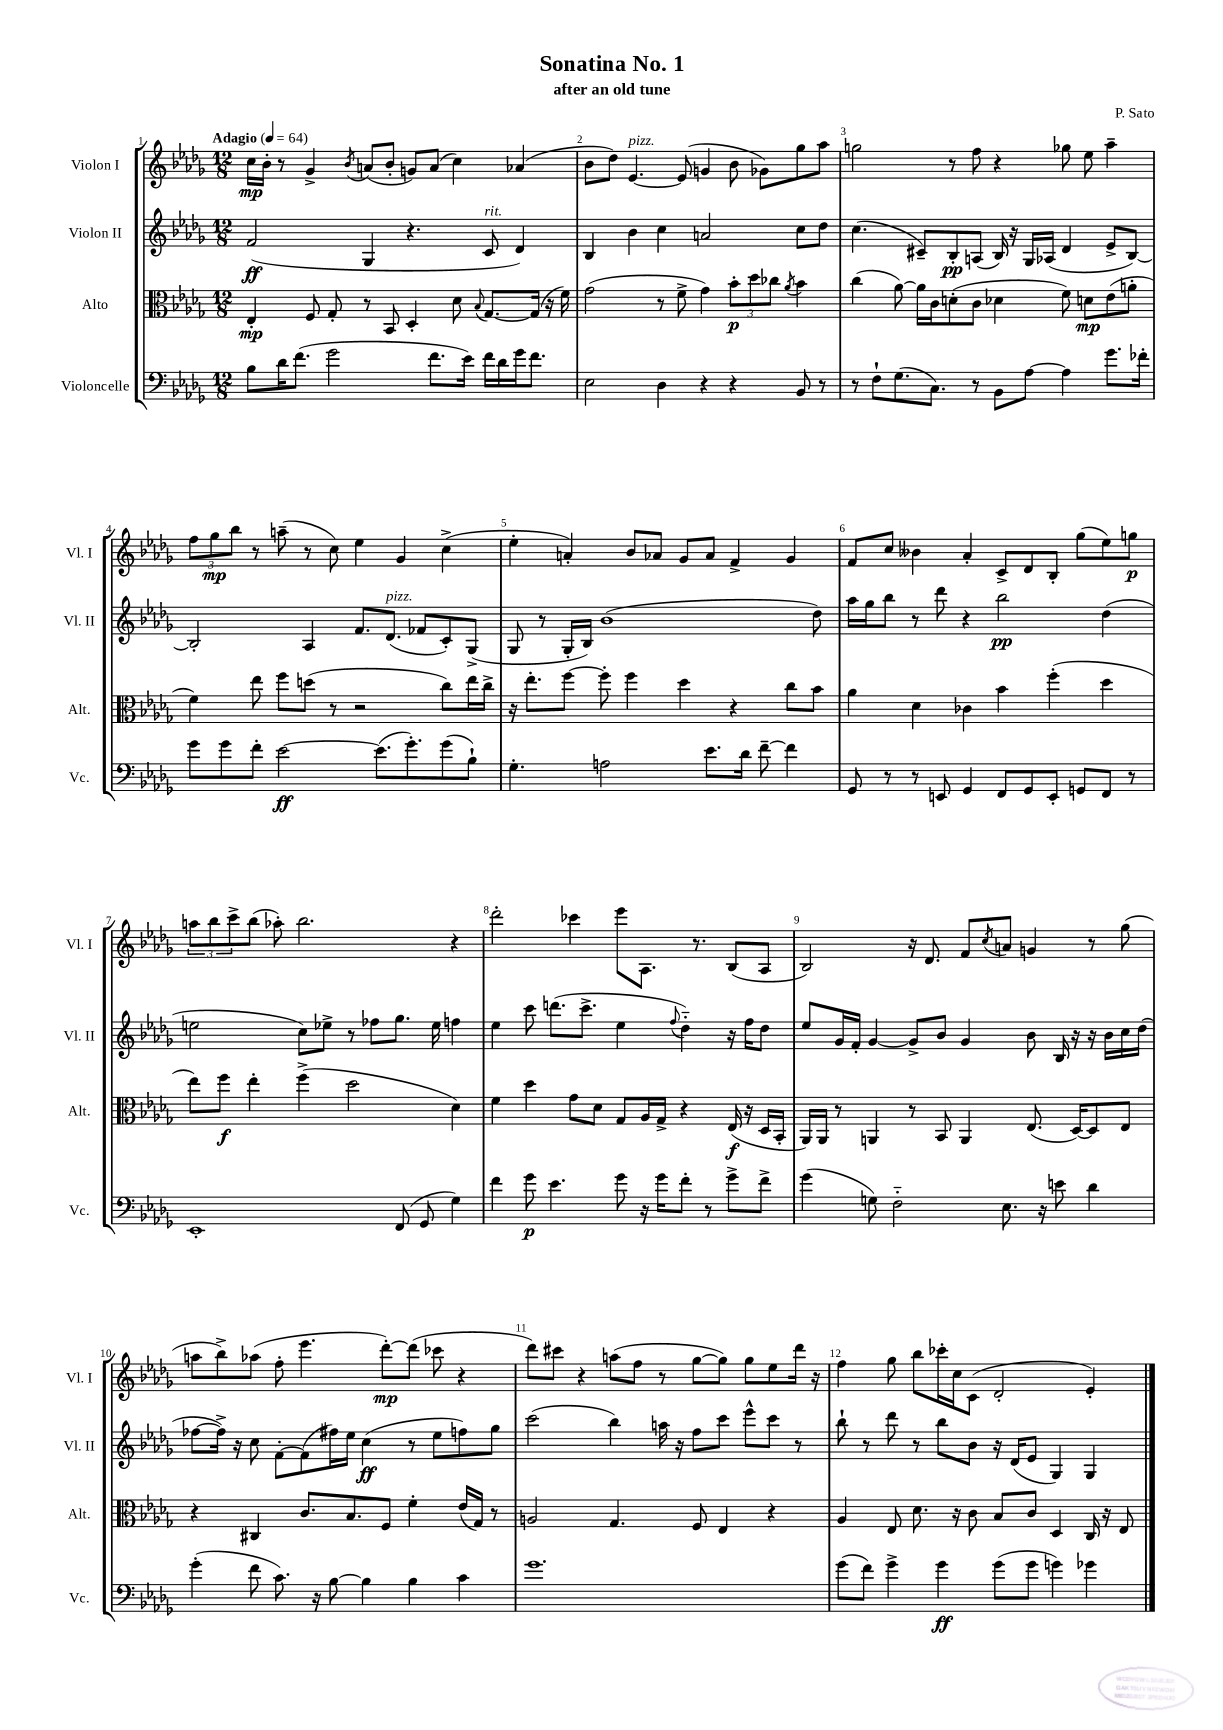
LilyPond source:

\header { title = "Sonatina No. 1" composer = "P. Sato" subtitle = "after an old tune" }
<<
\new StaffGroup <<
\new Staff = "s0" \with { instrumentName = "Violon I" shortInstrumentName = "Vl. I" } {
    \clef treble \key des \major \numericTimeSignature \time 12/8 \tempo "Adagio" 4 = 64
    c''16\mp bes'16-. r8 ges'4-> \acciaccatura { bes'8 } a'8( bes'8-. g'8) a'8( c''4) aes'4( |
    bes'8 des''8) ees'4.~^\markup { \italic "pizz." } ees'8( g'4 bes'8 ges'8) ges''8 aes''8 |
    g''2 r8 f''8 r4 ges''8 ees''8 aes''4-- |
    \tuplet 3/2 { f''8 ges''8\mp bes''8 } r8 a''8--( r8 c''8) ees''4 ges'4 c''4->( |
    ees''4-. a'4-.) bes'8 aes'8 ges'8 aes'8 f'4-> ges'4 |
    f'8 c''8 beses'4 aes'4-. c'8-> des'8 bes8-. ges''8( ees''8) g''8\p |
    \tuplet 3/2 { a''8 bes''8 c'''8-> } bes''8( aes''8-.) bes''2. r4 |
    des'''2-. ces'''4 ees'''8 aes8. r8. bes8( aes8 |
    bes2) r16 des'8. f'8 \acciaccatura { c''8 } a'8 g'4 r8 ges''8( |
    a''8 bes''8->) aes''8( f''8-. ees'''4. des'''8~-.\mp) des'''8( ces'''8 r4 |
    des'''8) cis'''8 r4 a''8( f''8 r8 ges''8~ ges''8) ges''8 ees''8 des'''16 r16 |
    f''4 ges''8 bes''8 ces'''16-. c''16 c'8( des'2-. ees'4-.) \bar "|." |
}
\new Staff = "s1" \with { instrumentName = "Violon II" shortInstrumentName = "Vl. II" } {
    \clef treble \key des \major \numericTimeSignature \time 12/8
    f'2\ff( ges4 r4. c'8^\markup { \italic "rit." } des'4) |
    bes4 bes'4 c''4 a'2 c''8 des''8 |
    c''4.( cis'8--) bes8-.\pp a8( bes16) r16 ges16 aes16( des'4 ees'8-> bes8~) |
    bes2-. aes4 f'8. des'8.^\markup { \italic "pizz." }( fes'8 c'8-.) ges8->( |
    ges8 r8 ges16-. bes16) bes'1( des''8) |
    aes''16 ges''16 bes''8 r8 des'''8 r4 bes''2\pp des''4( |
    e''2 c''8) ees''8-> r8 fes''8 ges''8. ees''16 f''4 |
    ees''4 c'''8 d'''8.( c'''8.-> ees''4 \appoggiatura { f''8 } des''4-_) r16 f''16 des''8 |
    ees''8 ges'16 f'16-. ges'4~ ges'8-> bes'8 ges'4 bes'8 bes16 r16 r16 bes'16 c''16 des''16( |
    fes''8~ fes''16->) r16 c''8 f'8~-. f'8( fis''16) ees''16 c''4\ff( r8 ees''8 f''8) ges''8 |
    c'''2( bes''4) a''16 r16 f''8 c'''8 ees'''8-^ c'''8 r8 |
    bes''8-! r8 des'''8 r8 bes''8 bes'8 r16 des'16( ees'8 ges4) ges4 \bar "|." |
}
\new Staff = "s2" \with { instrumentName = "Alto" shortInstrumentName = "Alt." } {
    \clef alto \key des \major \numericTimeSignature \time 12/8
    ees4-.\mp f8 ges8-. r8 bes,8 des4-. des'8 \appoggiatura { bes8 } ges8.~ ges16( r16 f'16) |
    ges'2( r8 f'8-> ges'4) \tuplet 3/2 { bes'8-.\p des''8 ces''8 } \acciaccatura { aes'8 } bes'4 |
    c''4( aes'8~) aes'16 c'16 d'8-.( c'8 des'4 f'8) d'8\mp ees'8( a'8-. |
    f'4) ees''8 f''8 d''8( r8 r2 c''8) ees''16 c''16-> |
    r16 ees''8.-. f''8~ f''8-. f''4 des''4 r4 c''8 bes'8 |
    aes'4 des'4 ces'4 bes'4 f''4-.( des''4 |
    ees''8) f''8\f ees''4-. f''4->( des''2 des'4) |
    f'4 des''4 ges'8 des'8 ges8 aes16 ges16-> r4 ees16\f( r16 des16 bes,16-. |
    aes,16) aes,16 r8 a,4 r8 bes,8 a,4 ees8.( des16~) des8 ees8 |
    r4 cis4 c'8. bes8. f8 f'4-. ees'16( ges16) r8 |
    a2 ges4. f8 ees4 r4 |
    aes4 ees8 des'8. r16 c'8 bes8 c'8 des4 c16 r16 ees8 \bar "|." |
}
\new Staff = "s3" \with { instrumentName = "Violoncelle" shortInstrumentName = "Vc." } {
    \clef bass \key des \major \numericTimeSignature \time 12/8
    bes8 des'16 f'8.( ges'2 f'8. ees'16) f'16 des'16 ges'16 f'8. |
    ees2 des4 r4 r4 bes,8 r8 |
    r8 f8-! ges8.( c8.) r8 bes,8 aes8~ aes4 ges'8. fes'16-. |
    ges'8 ges'8 f'8-. ees'2~\ff ees'8.( ges'8.-.) ges'8( bes8-!) |
    ges4.-. a2 ees'8. des'16 f'8~-- f'4 |
    ges,8 r8 r8 e,8 ges,4 f,8 ges,8 e,8-. g,8 f,8 r8 |
    ees,1-. f,8( ges,8 ges4) |
    f'4 ges'8\p ees'4. ges'8 r16 ges'16 f'8-. r8 ges'8-> f'8-> |
    ges'4( g8) f2-_ ees8. r16 e'8 des'4 |
    ges'4-.( f'8 c'8.) r16 bes8~ bes4 bes4 c'4 |
    ges'1. |
    ges'8( f'8) ges'4-> ges'4\ff ges'8( ges'8 g'4) ges'4 \bar "|." |
}
>>
>>
\layout { \context { \Score \override BarNumber.break-visibility = ##(#f #t #t) barNumberVisibility = #all-bar-numbers-visible } }
